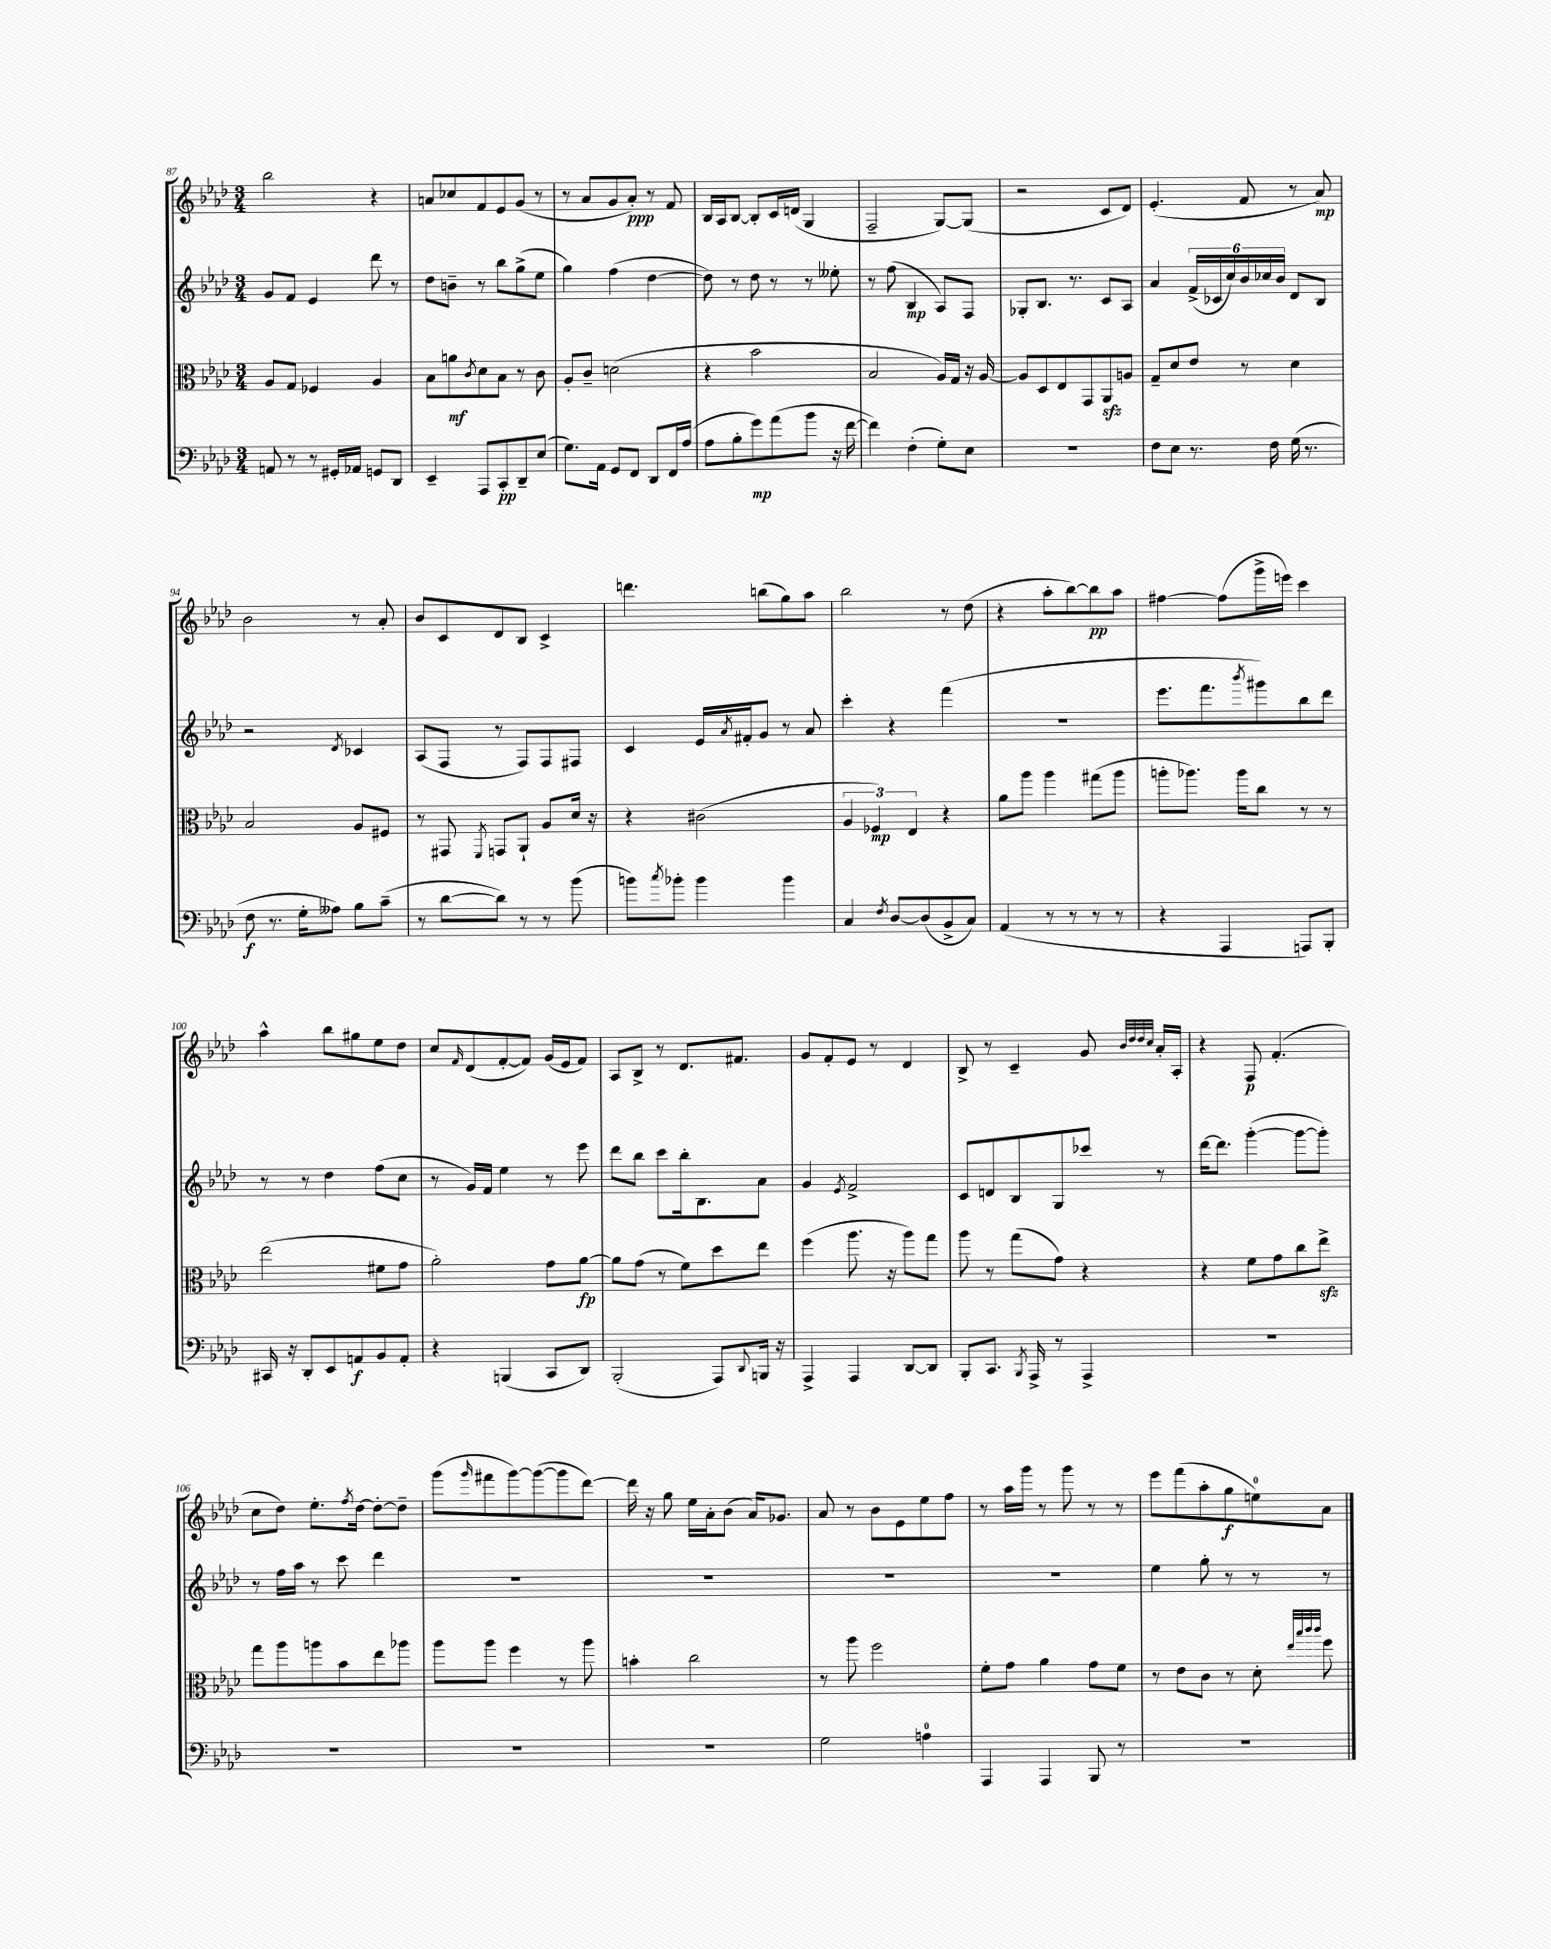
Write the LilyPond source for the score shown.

<<
\new StaffGroup <<
\new Staff = "s0" {
    \clef treble \key aes \major \numericTimeSignature \time 3/4
    bes''2 r4 |
    a'8 ces''8 f'8 ees'8 g'8( r8 |
    r8 aes'8 g'8 aes'8-.\ppp) r8 f'8 |
    bes16 aes16 bes8~ bes8-. c'16 d'16( g4 |
    f2-- g8~) g8( |
    r2 c'8 des'8) |
    ees'4.-.( f'8 r8 aes'8\mp) |
    bes'2 r8 aes'8-. |
    bes'8 c'8 des'8 bes8 c'4-> |
    d'''4. b''8( g''8) aes''8 |
    bes''2 r8 des''8( |
    r4 aes''8-. bes''8~) bes''8\pp aes''8 |
    fis''4~ fis''8( g'''16-> e'''16) c'''4 |
    aes''4-^ bes''8 gis''8 ees''8 des''8 |
    c''8 \grace { f'16 } des'8( f'8~-. f'8) g'16( ees'16 f'8) |
    aes8 bes8-> r8 des'8. fis'8. |
    g'8 f'8-. ees'8 r8 des'4 |
    bes8-> r8 c'4-- g'8 \grace { bes'32 des''32 des''32 c''32 } aes'16-. aes16-. |
    r4 f8\p f'4.-.( |
    c''8 des''8) ees''8.-. \acciaccatura { f''8 } des''16~ des''8~-. des''8-- |
    g'''8( \grace { g'''16 } fis'''8 g'''8~) g'''8~( g'''8 des'''8~) |
    des'''16 r16 g''8 ees''16 aes'16-. bes'8( aes'16) ges'8. |
    aes'8 r8 bes'8 ees'8 ees''8 f''8 |
    r8 aes''16 g'''16 r8 g'''8 r8 r8 |
    ees'''8 f'''8( aes''8-. g''8\f e''8-0) aes'8 \bar "|." |
}
\new Staff = "s1" {
    \clef treble \key aes \major \numericTimeSignature \time 3/4
    g'8 f'8 ees'4 des'''8 r8 |
    des''8 b'8-- r8 bes''8 g''8->( ees''8 |
    g''4) f''4( des''4~ |
    des''8) r8 des''8 r8 r8 eeses''8-. |
    r8 f''8( bes4\mp aes8) f8 |
    ges8-. bes8. r8. c'8 aes8 |
    aes'4 \tuplet 6/4 { f'16->( ces'16 c''16) bes'16 ces''16 bes'16 } des'8 bes8 |
    r2 \acciaccatura { des'8 } ces'4 |
    aes8( f8 r8 f8) f8 fis8 |
    c'4 ees'16 \acciaccatura { aes'8 } fis'16-. g'8 r8 aes'8 |
    c'''4-. r4 f'''4( |
    R2. |
    ees'''8. f'''8. \acciaccatura { bes'''8 } gis'''8) bes''8 des'''8 |
    r8 r8 des''4 f''8( c''8 |
    r8 g'16) f'16 ees''4 r8 ees'''8 |
    des'''8 bes''8 c'''8 bes''16-. bes8. aes'8 |
    g'4 \acciaccatura { ees'8 } f'2-> |
    c'8 d'8 bes8 g8 ces'''8 r8 |
    des'''16~ des'''8. g'''4~-.( g'''8~ g'''8-.) |
    r8 f''16 aes''16 r8 c'''8 des'''4 |
    R2. |
    R2. |
    R2. |
    R2. |
    ees''4 g''8-. r8 r8 r8 \bar "|." |
}
\new Staff = "s2" {
    \clef alto \key aes \major \numericTimeSignature \time 3/4
    aes8 g8 fes4 aes4 |
    bes8 a'8\mf \acciaccatura { c'8 } des'8 bes8 r8 c'8 |
    aes8-. c'8-- d'2( |
    r4 bes'2 |
    bes2 aes16) g16 r16 aes16~ |
    aes8 des8 ees8 g,8 aes,8\sfz a8 |
    g8-- des'8 ees'8 r8 des'4 |
    bes2 aes8 fis8 |
    r8 gis,8 \acciaccatura { f,8 } g,8 aes,8-! aes8 des'16 r16 |
    r4 cis'2( |
    \tuplet 3/2 { aes4 fes4\mp) ees4 } r4 |
    aes'8 aes''8 aes''4 gis''8( aes''8 |
    a''8-. aes''8.) aes''16 c''8 r8 r8 |
    ees''2( fis'8 g'8 |
    aes'2-.) g'8 aes'8~\fp |
    aes'8 g'8( r8 f'8) des''8 ees''8 |
    f''4( aes''8. r16 aes''8) g''8 |
    aes''8 r8 g''8( g'8) r4 |
    r4 f'8 g'8 c''8 ees''8->\sfz |
    g''8 aes''8 a''8 bes'8 ees''8 aes''8 |
    aes''8 aes''8 f''4 r8 aes''8 |
    b'4-. c''2 |
    r8 aes''8 f''2 |
    f'8-. g'8 aes'4 g'8 f'8 |
    r8 ees'8 c'8 r8 des'8-. \grace { ees''32 bes''32 c'''32 c'''32 } f''8 \bar "|." |
}
\new Staff = "s3" {
    \clef bass \key aes \major \numericTimeSignature \time 3/4
    a,8 r8 r8 gis,16-. aes,16 g,8 des,8 |
    ees,4-- aes,,8 c,8-.\pp des,8-- ees8( |
    g8.) aes,16 g,8 f,8 des,8 f,16 aes16( |
    aes8 bes8-. g'8\mp) aes'8( bes'8 r16 f'16~ |
    f'4) f4-.( g8-.) ees8 |
    R2. |
    f8 ees8 r8. f16 g16( r8. |
    f8\f r8. g16-. aeses8) bes8 c'8--( |
    r8 des'8~ des'8) r8 r8 bes'8( |
    b'8) \acciaccatura { c''8 } bes'8-. bes'4 bes'4 |
    c4 \acciaccatura { f8 } des8~ des8( bes,8-> c8) |
    aes,4( r8 r8 r8 r8 |
    r4 aes,,4 a,,8) bes,,8-. |
    cis,16 r16 des,8-. ees,8 a,8\f bes,8 a,8-. |
    r4 b,,4( c,8 des,8) |
    bes,,2-.( aes,,8) \appoggiatura { des,8 } b,,16 r16 |
    aes,,4-> aes,,4 des,8~ des,8 |
    bes,,8-. c,8. \acciaccatura { bes,,8 } aes,,16-> r8 aes,,4-> |
    R2. |
    R2. |
    R2. |
    R2. |
    g2 a4-0 |
    aes,,4 aes,,4 bes,,8 r8 |
    R2. \bar "|." |
}
>>
>>
\layout { \context { \Score currentBarNumber = #87 } }
